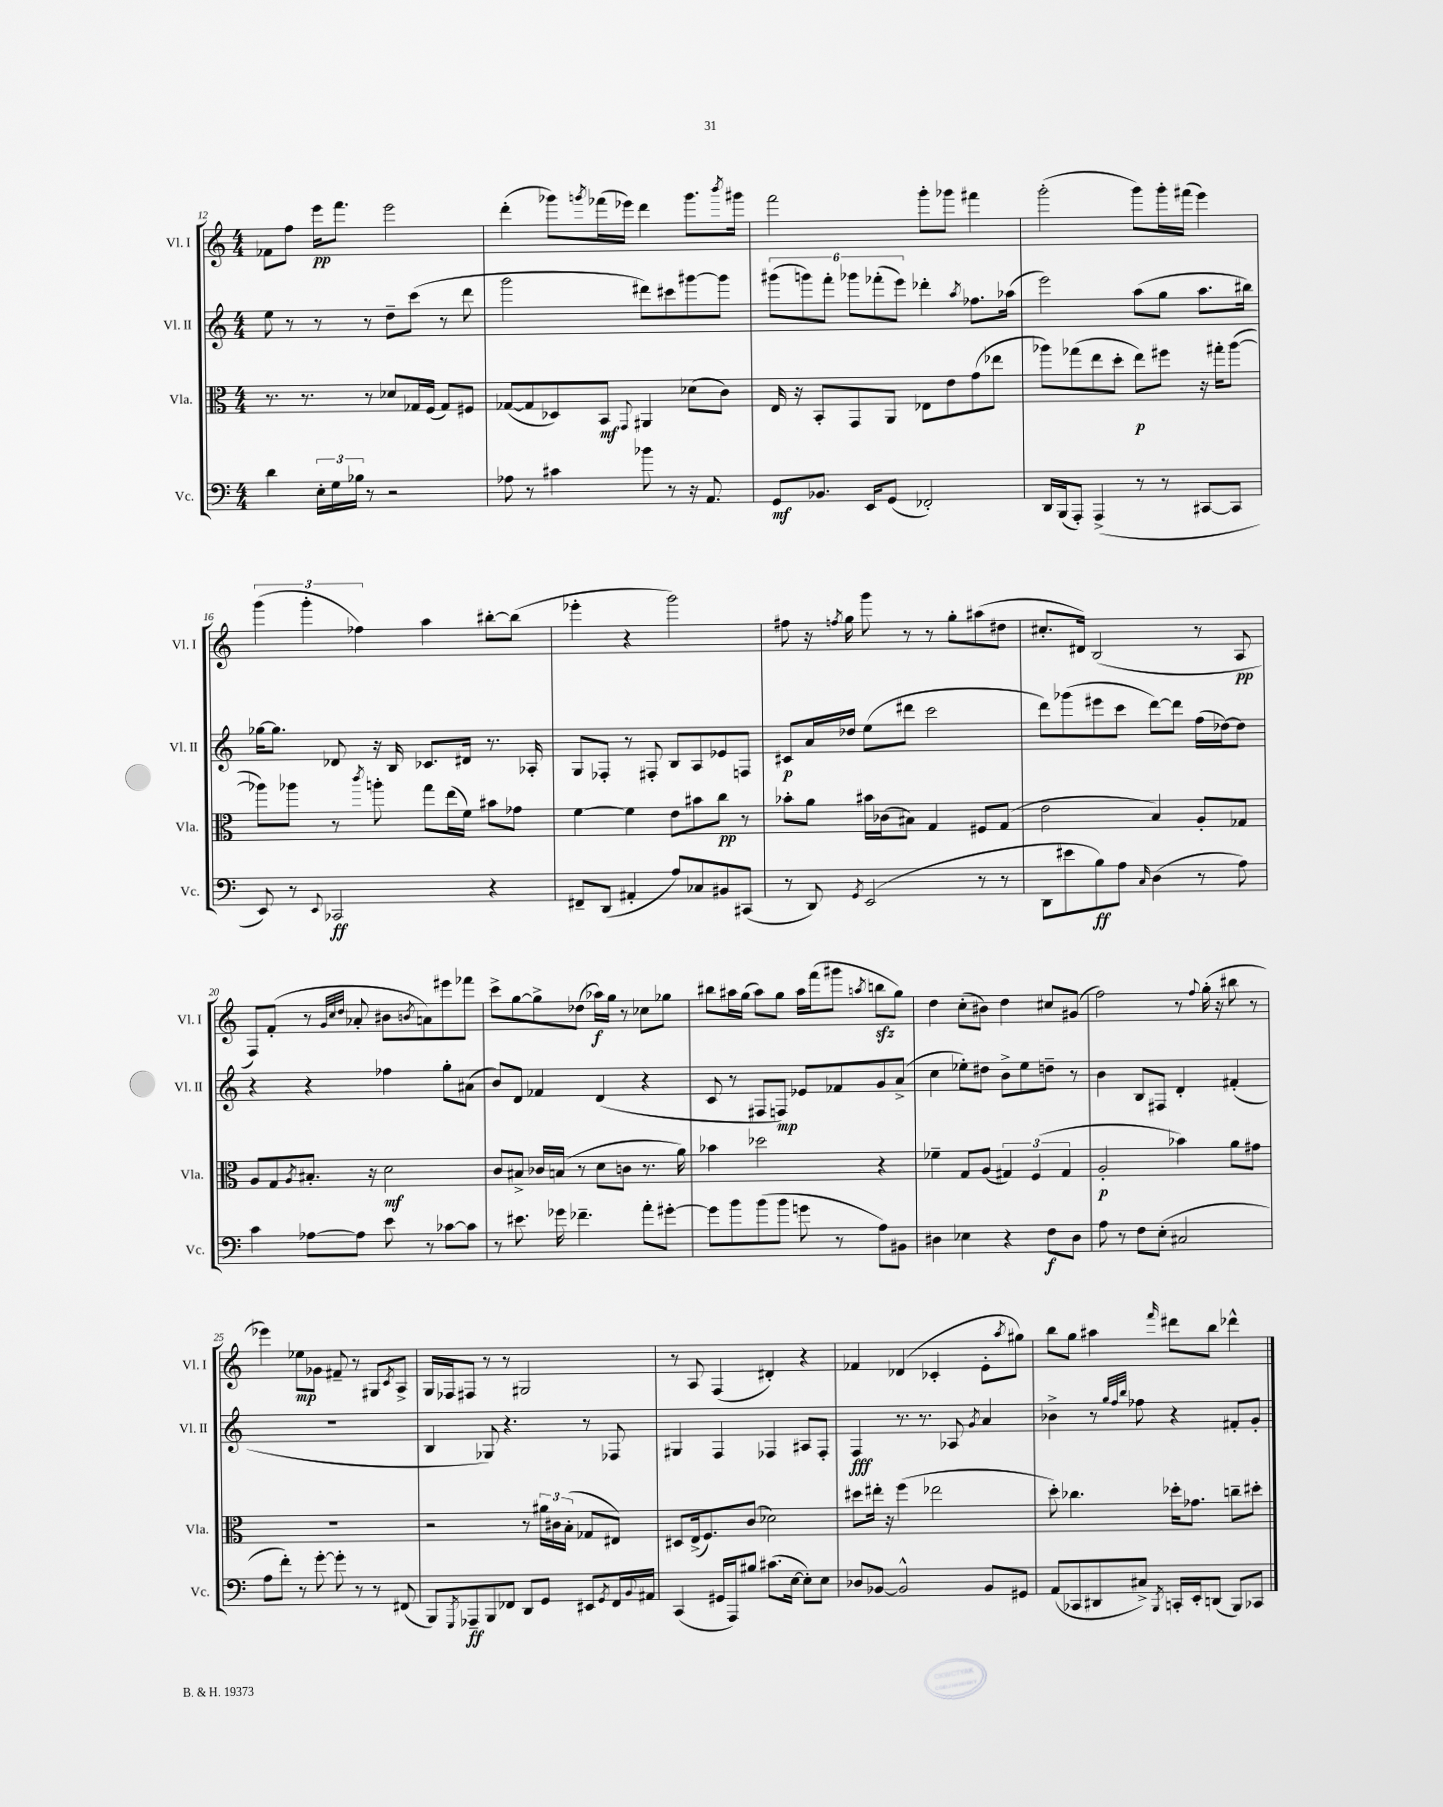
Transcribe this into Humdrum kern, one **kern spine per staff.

**kern	**kern	**kern	**kern
*staff4	*staff3	*staff2	*staff1
*clefF4	*clefC3	*clefG2	*clefG2
*k[]	*k[]	*k[]	*k[]
*M4/4	*M4/4	*M4/4	*M4/4
4d\	8.r	8ee\	8f-\L
.	.	8r	8ff\J
.	8.r	.	.
24E'\LL	.	8r	16eee\LK
24G\	.	.	.
.	.	.	8.fff\J
24B-\JJ	.	.	.
8r	8r	8r	.
2r	8d-/L	8dd~\L	2eee\
.	16G-/L	(8ccc\J	.
.	(16F/JJ	.	.
.	8G-/L)	8r	.
.	8F#/J	8ddd\	.
=	=	=	=
8A-\	([8G-/L	2ggg\	(4ddd'\
8r	8G-/]	.	.
4c#\	8D-/)	.	8ggg-\L)
.	.	.	8qggg/
.	8BB/J	.	(16fff-\L
.	.	.	16eee-\JJ)
.	8qqGG/	.	.
8b-\	4AA#/	8ddd#\L)	4ddd\
8r	.	8ccc#\	.
16r	(8d-\L	[8ggg#\	8.ggg\L
8.AA/	.	.	.
.	8c\J)	8ggg#\]J	.
.	.	.	8qbbb/
.	.	.	16ggg#\Jk
=	=	=	=
8GG/L	16E/	(12ggg#\L	2fff\
.	16r	.	.
.	.	12ggg\)	.
8.BB-/J	8BB'/L	.	.
.	.	12fff'\J	.
.	8GG/	12ggg-\L	.
16EE/LK	.	.	.
.	.	(12fff-'\	.
(8GG/J	8AA/J	.	.
.	.	12eee\J)	.
2FF-'/)	8E-\L	4ddd-'\	8ggg'\L
.	8e\	.	8ggg-\J
.	.	8qaa/	.
.	(8g\	8.ff-\L	4fff#\
.	8ee-\J	.	.
.	.	(16aa-\Jk	.
=	=	=	=
16DD/LL	8aa-\L)	2eee\)	(2ggg'\
(16BBB/J	.	.	.
8AAA'/J)	(8gg-\	.	.
(4AAA^/	8ee\	.	.
.	8dd'\J	.	.
8r	8ee\L)	(8aa\L	8ggg\L)
8r	8ff#\J	8gg\J	16ggg'\L
.	.	.	(16fff#\JJ
[8CC#/L	16r	8.aa\L	4eee\)
.	16gg#'\LK	.	.
8CC#/]J	([8aa-\J	.	.
.	.	16bb#\Jk)	.
=	=	=	=
8EE/)	8aa-\]L)	[16gg-\LK	(6ggg\
.	.	8.gg-\]J	.
8r	8aa-\J	.	.
.	.	.	6ggg'\
8qqEE/	.	.	.
2CC-/	8r	8d-/	.
.	.	.	6ff-\)
.	8qccc/	.	.
.	8aa'\	16r	.
.	.	16B/	.
.	8gg\L	8.c-/L	4aa\
.	(16ee\L	.	.
.	16f\JJ)	16d#/Jk	.
4r	8b#\L	8.r	[8bb#'\L
.	8g-\J	.	(8bb#\]J
.	.	16A-'/	.
=	=	=	=
8FF#~/L	[4f\	8G/L	4eee-'\
(8DD/J	.	8F-'/J	.
4AA#'/	4f\]	8r	4r
.	.	8F#'/	.
8A/L)	8e\L	8B/L	2ggg\)
8C-/	8b#\	8A/	.
8BB#/	8cc\J	8e-/	.
(8CC#/J	8r	8F/J	.
=	=	=	=
8r	8b-'\L	8c#/L	8ff#\
8DD/)	8a\J	16a/L	16r
.	.	.	8qff/
.	.	16dd-/JJ	16gg\
8qGG/	.	.	.
(2EE/	16b#\LL	(8ee\L	8ggg\
.	(16c-\J	.	.
.	8B#\J)	8ddd#\J	8r
.	4G/	2ccc\	8r
.	.	.	8gg'\L
8r	8F#/L	.	(8aa#\
8r	(8G/J	.	8dd#\J
=	=	=	=
8DD\L	2e\	8ddd\L)	8.cc#'/L
8e#\	.	(8ggg-\	.
.	.	.	16d#/Jk)
8B\)	.	8eee#\	(2B/
8A\J	.	8ccc\J	.
16qqC/	.	.	.
(4D\	4B/)	[8ddd\L)	.
.	.	8ddd\]J	.
8r	8A'/L	(16ff\LL	8r
.	.	[16dd-\J)	.
8A\)	8G-/J	8dd-\]J	8A/
=	=	=	=
4c\	8A/L	4r	8F/L)
.	8G/	.	(8f'/J
.	8qA/	.	.
[8A-\L	8.B#'/J	4r	8r
.	.	.	32qqg/LLL
.	.	.	32qqcc/
.	.	.	32qqdd/JJJ
8A-\]J	.	.	8a-'/
.	16r	.	.
8e\	2d\	4ff-\	8b#\L
.	.	.	8qb/
8r	.	.	8a\)
[8c-\L	.	8gg'\L	8eee#\
8c-\]J	.	(8a#\J	8fff-\J
=	=	=	=
8r	8c/L	8b/L)	8ccc^\L
8.e#\	8B#^/J	8d/J	[8gg\
.	16c-/LL	4f-/	8gg^\]
16g-\	(16B/JJ	.	.
4.f-~\	8r	.	(8dd-\J
.	8d\L	(4d/	16aa-\LL)
.	.	.	16gg\JJ
.	8c\J	.	8r
8a'\L	8.r	4r	8cc-\L
[8g#'\J	.	.	8gg-\J
.	16a\)	.	.
=	=	=	=
8g#\]L	4b-\	8c/	8bb#\L
8b\	.	8r	16aa#\L
.	.	.	(16gg\JJ
(8b\	2dd-\	8F#/L	8aa#\L)
8b\J	.	8F/J)	8gg\J
8g\	.	8e-/L	16aa#\LL
.	.	.	(16fff\J
8r	.	8f-/	8ggg#\J
.	.	.	8qaa/
8A\L)	4r	8g/	8bb\L
8BB#\J	.	(8a^/J	8gg\J)
=	=	=	=
4D#\	4f-~\	4cc\	4dd\
4E-\	8G/L	8ee-'\L)	(8cc'\L
.	(8A/J	8dd#\J	8b#\J)
4r	6G#/)	8b^\L	4dd\
.	.	8ee-\	.
.	(6F/	.	.
8F\L	.	8dd~\J	8cc#/L
.	6G#/	.	.
8D#\J	.	8r	(8g#/J
=	=	=	=
8A\	2A'/	4b\	2ff\)
8r	.	.	.
8F\L	.	8B/L	.
(8E'\J	.	8F#/J	.
2C#/	4b-\)	4d'/	8r
.	.	.	8qqff/
.	.	.	(16gg'\
.	.	.	16r
.	8a\L	(4f#'/	8bb#\
.	8g#\J	.	8r
=	=	=	=
8A\L	1r	1r	4eee-\)
8f'\J)	.	.	.
8r	.	.	8ee-\L
[8g'\	.	.	8g-\J
8g'\]	.	.	8f#~/
8r	.	.	8r
8r	.	.	8G#/L
.	.	.	8qc/
(8FF#/	.	.	8A^/J
=	=	=	=
8BBB/L)	2r	4B/	16G/LL
.	.	.	16F-/J
8qGGG/	.	.	.
8AAA-~/	.	.	8F#/J
8BBB/	.	8G-/)	8r
8FF-/J	.	4.r	8r
8DD/L	8r	.	2G#/
8GG/J	24a#\LL	.	.
.	24c#\	.	.
.	(24B'\JJ	.	.
8EE#/L	8G-/L	8r	.
8qGG/	.	.	.
16FF-/L	8E#/J)	8F-/	.
8qqBB/	.	.	.
16AA#/JJ	.	.	.
=	=	=	=
(4CC/	8D#/L	4G#/	8r
.	(16E^/k	.	8A/
.	8.F/)	.	.
16GG#/LL	.	4F/	(4F/
16AAA/J)	.	.	.
8B#/J	(8c/J	.	.
(8.c#\L	2d-\)	4F-/	4d#'/)
[16E\Jk	.	.	.
8E'\]L)	.	8A#/L	4r
8E\J	.	8F-'/J	.
=	=	=	=
8D-/L	8dd#\L	4F/	4f-/
[8BB-/J	16ee#'\Jk	.	.
.	16r	.	.
2BB-^^/]	(4ff\	8.r	(4d-/
.	.	8.r	.
.	2ee-\	.	4c-'/
.	.	8A-/	.
.	.	8qg/	.
8BB-/L	.	4a/	8e'\L
.	.	.	8qaa/
8GG#/J	.	.	8gg#\J)
=	=	=	=
(8AA/L	8dd'\)	4b-^\	8bb\L
8CC-/	4.cc-\	.	8gg\J
8DD#/	.	8r	4aa#\
.	.	32qqgg/LLL	.
.	.	32qqff/	.
.	.	32qqbb/JJJ	.
8C#^/J)	.	8ff-\	.
8qBBB/	.	.	16qqfff/
16CC'/LL	16dd-'\LK	4r	8ddd#\L
16EE'/J	8.g-\J	.	.
(8DD/J	.	.	8bb\J
8BBB/L)	8cc~\L	8f#'/L	4ddd-^^\
8CC-/J	8dd#'\J	8g'/J	.
==	==	==	==
*-	*-	*-	*-
